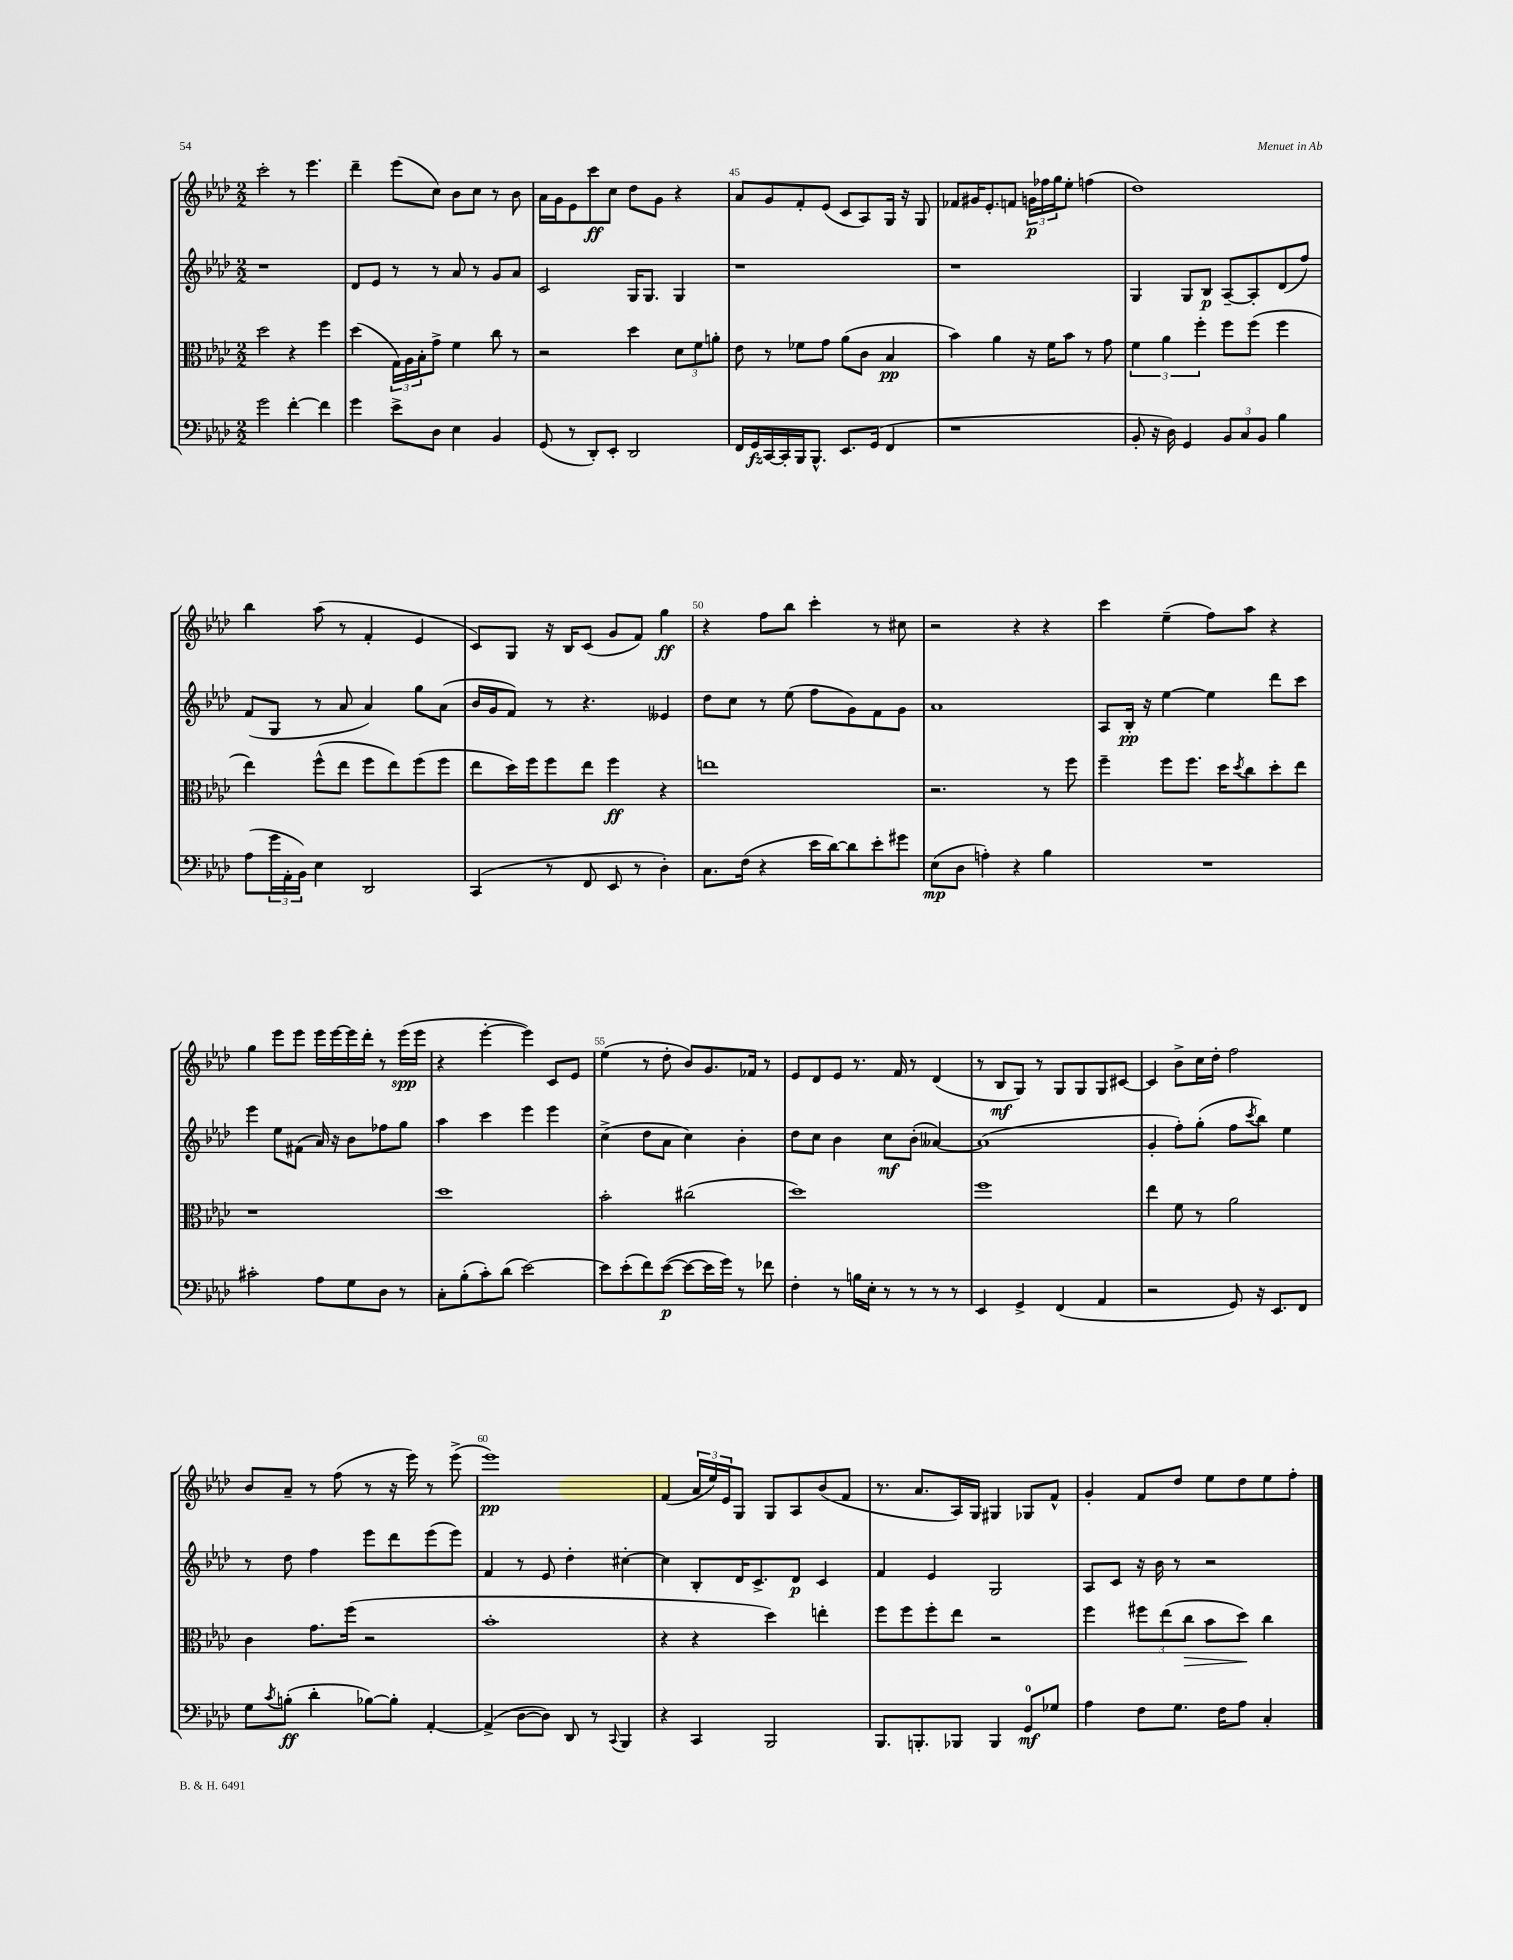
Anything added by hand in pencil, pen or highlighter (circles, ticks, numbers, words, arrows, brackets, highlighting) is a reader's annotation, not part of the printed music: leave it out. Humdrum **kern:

**kern	**dynam	**kern	**dynam	**kern	**dynam	**kern	**dynam
*part4	*part4	*part3	*part3	*part2	*part2	*part1	*part1
*staff4	*staff4	*staff3	*staff3	*staff2	*staff2	*staff1	*staff1
*clefF4	*	*clefC3	*	*clefG2	*	*clefG2	*
*k[b-e-a-d-]	*	*k[b-e-a-d-]	*	*k[b-e-a-d-]	*	*k[b-e-a-d-]	*
*M2/2	*	*M2/2	*	*M2/2	*	*M2/2	*
=42	=42	=42	=42	=42	=42	=42	=42
2g\	.	2dd-\	.	1r	.	2ccc'\	.
[4f'\	.	4r	.	.	.	8r	.
.	.	.	.	.	.	4.eee-\	.
4f\]	.	4ff\	.	.	.	.	.
=43	=43	=43	=43	=43	=43	=43	=43
4g\	.	(4dd-\	.	8d-/L	.	4ddd-~\	.
.	.	.	.	8e-/J	.	.	.
8e-^\L	.	24G\LL)	.	8r	.	(8eee-\L	.
.	.	24A-\	.	.	.	.	.
.	.	24B-'\J	.	.	.	.	.
8D-\J	.	8g^\J	.	8r	.	8cc\J)	.
4E-\	.	4f\	.	8a-/	.	8b-\L	.
.	.	.	.	8r	.	8cc\J	.
4BB-/	.	8cc\	.	8g/L	.	8r	.
.	.	8r	.	8a-/J	.	8b-\	.
=44	=44	=44	=44	=44	=44	=44	=44
(8GG/	.	2r	.	2c/	.	16a-\LL	.
.	.	.	.	.	.	16g\J	.
8r	.	.	.	.	.	8e-\	.
8DD-'/L)	.	.	.	.	.	8ccc\	ff
8EE-'/J	.	.	.	.	.	8cc\J	.
2DD-/	.	4dd-\	.	16G/KL	.	8dd-\L	.
.	.	.	.	8.G/J	.	.	.
.	.	.	.	.	.	8g\J	.
.	.	12d-\L	.	4G/	.	4r	.
.	.	12f\	.	.	.	.	.
.	.	12an'\J	.	.	.	.	.
=45	=45	=45	=45	=45	=45	=45	=45
16FF/LL	.	8e-\	.	1r	.	8a-/L	.
16GG/	fz	.	.	.	.	.	.
[16CC/	.	8r	.	.	.	8g/	.
16CC'/]	.	.	.	.	.	.	.
16BBB-/J	.	8f-X\L	.	.	.	8f'/	.
8.BBB-^^/J	.	.	.	.	.	.	.
.	.	8g\J	.	.	.	(8e-/J	.
8.EE-/L	.	(8a-\L	.	.	.	8c/L	.
.	.	8c\J	.	.	.	8A-/)	.
(16GG/Jk	.	.	.	.	.	.	.
4FF/	.	4B-/	pp	.	.	16G/Jk	.
.	.	.	.	.	.	16r	.
.	.	.	.	.	.	8G/	.
=46	=46	=46	=46	=46	=46	=46	=46
1r	.	4b-\)	.	1r	.	8f-X/L	.
.	.	.	.	.	.	16g#X/K	.
.	.	.	.	.	.	8.e-'/	.
.	.	4a-\	.	.	.	.	.
.	.	.	.	.	.	8fn/J	.
.	.	16r	.	.	.	24gn\LL	p
.	.	.	.	.	.	24ff-X\	.
.	.	16f\KL	.	.	.	.	.
.	.	.	.	.	.	24gg\J	.
.	.	8b-\J	.	.	.	8ee-'\J	.
.	.	8r	.	.	.	(4ffn\	.
.	.	8g\	.	.	.	.	.
=47	=47	=47	=47	=47	=47	=47	=47
8BB-'/	.	6f\	.	4G/	.	1dd-)	.
16r	.	.	.	.	.	.	.
.	.	6a-\	.	.	.	.	.
16D-\)	.	.	.	.	.	.	.
4GG/	.	.	.	8G/L	.	.	.
.	.	6ff'\	.	.	.	.	.
.	.	.	.	8B-/J	p	.	.
12BB-/L	.	8ff\L	.	[8A-~/L	.	.	.
12C/	.	.	.	.	.	.	.
.	.	(8ff\J	.	8A-'/]	.	.	.
12BB-/J	.	.	.	.	.	.	.
4B-\	.	4ff\	.	(8d-/	.	.	.
.	.	.	.	8ff/J)	.	.	.
!!LO:LB:g=z
=48	=48	=48	=48	=48	=48	=48	=48
(8A-\L	.	4ee-\)	.	(8f/L	.	4bb-\	.
24g\L	.	.	.	8G/J	.	.	.
24AA-'\	.	.	.	.	.	.	.
24BB-\JJ)	.	.	.	.	.	.	.
4E-\	.	(8ff^^\L	.	8r	.	(8aa-\	.
.	.	8ee-\J	.	8a-/	.	8r	.
2DD-/	.	8ff\L	.	4a-/)	.	4f'/	.
.	.	8ee-\)	.	.	.	.	.
.	.	(8ff\	.	8gg\L	.	4e-/	.
.	.	8ff\J	.	(8a-\J	.	.	.
=49	=49	=49	=49	=49	=49	=49	=49
(4CC/	.	8ee-\L	.	16b-/LL	.	8c/L)	.
.	.	.	.	16g/J	.	.	.
.	.	16dd-\L)	.	8f/J)	.	8G/J	.
.	.	16ff\J	.	.	.	.	.
8r	.	8ff\	.	8r	.	16r	.
.	.	.	.	.	.	16B-/KL	.
8FF/	.	8ee-\J	.	4.r	.	(8c/J	.
8EE-/	.	4ff\	ff	.	.	8g/L	.
8r	.	.	.	.	.	8f/J)	.
4D-'\)	.	4r	.	4e--X/	.	4gg\	ff
=50	=50	=50	=50	=50	=50	=50	=50
8.C\L	.	1een	.	8dd-\L	.	4r	.
.	.	.	.	8cc\J	.	.	.
(16F\Jk	.	.	.	.	.	.	.
4r	.	.	.	8r	.	8ff\L	.
.	.	.	.	(8ee-\	.	8bb-\J	.
16e-\LL	.	.	.	8ff\L	.	4ccc'\	.
[16d-\J)	.	.	.	.	.	.	.
8d-\]	.	.	.	8g\)	.	.	.
8e-'\	.	.	.	8f\	.	8r	.
8g#X\J	.	.	.	8g\J	.	8cc#X\	.
=51	=51	=51	=51	=51	=51	=51	=51
(8E-\L	mp	2.r	.	1a-	.	2r	.
8D-\J	.	.	.	.	.	.	.
4An'\)	.	.	.	.	.	.	.
4r	.	.	.	.	.	4r	.
4B-\	.	8r	.	.	.	4r	.
.	.	8ff\	.	.	.	.	.
=52	=52	=52	=52	=52	=52	=52	=52
1r	.	4ff~\	.	8A-/L	.	4ccc\	.
.	.	.	.	16B-'/Jk	pp	.	.
.	.	.	.	16r	.	.	.
.	.	8ff\L	.	[4ee-\	.	(4ee-~\	.
.	.	8.ff\J	.	.	.	.	.
.	.	.	.	4ee-\]	.	8ff\L)	.
.	.	16dd-\KL	.	.	.	.	.
.	.	8qdd-/	.	.	.	.	.
.	.	8cc\	.	.	.	8aa-\J	.
.	.	8dd-'\	.	8ddd-\L	.	4r	.
.	.	8ee-\J	.	8ccc\J	.	.	.
!!LO:LB:g=z
=53	=53	=53	=53	=53	=53	=53	=53
2c#X'\	.	1r	.	4eee-\	.	4gg\	.
.	.	.	.	8ee-\L	.	8eee-\L	.
.	.	.	.	(8f#X\J	.	8eee-\J	.
8A-\L	.	.	.	16a-/)	.	16eee-\LL	.
.	.	.	.	16r	.	[16eee-\	.
8G\	.	.	.	8b-\L	.	16eee-\]	.
.	.	.	.	.	.	16ddd-'\JJ	.
8D-\J	.	.	.	8ff-X\	.	8r	.
8r	.	.	.	8gg\J	.	(16eee-\LL	spp
.	.	.	.	.	.	16eee-\JJ	.
=54	=54	=54	=54	=54	=54	=54	=54
8C'\L	.	1dd-	.	4aa-\	.	4r	.
(8B-'\	.	.	.	.	.	.	.
8c'\)	.	.	.	4ccc\	.	[4eee-'\	.
(8d-\J	.	.	.	.	.	.	.
[2e-\)	.	.	.	4eee-\	.	4eee-\])	.
.	.	.	.	4eee-\	.	8c/L	.
.	.	.	.	.	.	8e-/J	.
=55	=55	=55	=55	=55	=55	=55	=55
8e-\L]	.	2b-'\	.	(4cc^\	.	(4ee-\	.
(8e-'\	.	.	.	.	.	.	.
8f\)	.	.	.	8dd-\L	.	8r	.
([8e-\J	p	.	.	8a-\J	.	8dd-'\	.
8e-\L_	.	(2cc#X\	.	4cc\)	.	8b-/L)	.
16e-\L]	.	.	.	.	.	8.g/	.
16g\JJ)	.	.	.	.	.	.	.
8r	.	.	.	4b-'\	.	.	.
.	.	.	.	.	.	16f-X/Jk	.
8f-X\	.	.	.	.	.	8r	.
=56	=56	=56	=56	=56	=56	=56	=56
4F'\	.	1dd-)	.	8dd-\L	.	8e-/L	.
.	.	.	.	8cc\J	.	8d-/	.
8r	.	.	.	4b-\	.	8e-/J	.
16Bn\LL	.	.	.	.	.	8.r	.
16E-'\JJ	.	.	.	.	.	.	.
8r	.	.	.	8cc\L	mf	.	.
.	.	.	.	.	.	16f/	.
8r	.	.	.	(8b-'\J	.	8r	.
8r	.	.	.	[4a--X/)	.	(4d-/	.
8r	.	.	.	.	.	.	.
=57	=57	=57	=57	=57	=57	=57	=57
4EE-/	.	1ff	.	(1a--]	.	8r	.
.	.	.	.	.	.	8B-/L	mf
4GG^/	.	.	.	.	.	8G/J)	.
.	.	.	.	.	.	8r	.
(4FF/	.	.	.	.	.	8G/L	.
.	.	.	.	.	.	8G/	.
4AA-/	.	.	.	.	.	8G/	.
.	.	.	.	.	.	[8c#X/J	.
=58	=58	=58	=58	=58	=58	=58	=58
2r	.	4ee-\	.	4g'/	.	4c#/]	.
.	.	8f\	.	8ff'\L)	.	8b-^\L	.
.	.	8r	.	(8gg'\J	.	16cc\L	.
.	.	.	.	.	.	16dd-'\JJ	.
8GG/)	.	2a-\	.	8ff\L	.	2ff\	.
.	.	.	.	8qccc/	.	.	.
16r	.	.	.	8bb-\J)	.	.	.
8.EE-/L	.	.	.	.	.	.	.
.	.	.	.	4ee-\	.	.	.
8FF/J	.	.	.	.	.	.	.
!!LO:LB:g=z
=59	=59	=59	=59	=59	=59	=59	=59
8G\L	.	4c\	.	8r	.	8b-/L	.
8qc/	.	.	.	.	.	.	.
(8Bn'\J	ff	.	.	8dd-\	.	8a-~/J	.
4d-'\	.	8.g\L	.	4ff\	.	8r	.
.	.	.	.	.	.	(8ff\	.
.	.	(16ff\Jk	.	.	.	.	.
[8B-X\L)	.	2r	.	8eee-\L	.	8r	.
8B-'\J]	.	.	.	8ddd-\	.	16r	.
.	.	.	.	.	.	16eee-\)	.
[4AA-'/	.	.	.	(8eee-\	.	8r	.
.	.	.	.	8eee-\J)	.	(8eee-^\	.
=60	=60	=60	=60	=60	=60	=60	=60
(4AA-^/]	.	1b-'	.	4f/	.	1eee-)	pp
[8D-\L	.	.	.	8r	.	.	.
8D-\J])	.	.	.	8e-/	.	.	.
8DD-/	.	.	.	4dd-'\	.	.	.
8r	.	.	.	.	.	.	.
8qqCC/	.	.	.	.	.	.	.
4BBB-/	.	.	.	[4cc#X'\	.	.	.
=61	=61	=61	=61	=61	=61	=61	=61
4r	.	4r	.	4cc#\]	.	(4f/	.
4CC/	.	4r	.	8B-'/L	.	24a-/LL	.
.	.	.	.	.	.	24ee-/)	.
.	.	.	.	.	.	24e-/J	.
.	.	.	.	16d-/K	.	8G/J	.
.	.	.	.	8.c^/	.	.	.
2BBB-/	.	4dd-\)	.	.	.	8G/L	.
.	.	.	.	8d-/J	p	8A-/	.
.	.	4een'\	.	4c/	.	(8b-/	.
.	.	.	.	.	.	8f/J	.
=62	=62	=62	=62	=62	=62	=62	=62
8.BBB-/L	.	8ff\L	.	4f/	.	8.r	.
.	.	8ff\	.	.	.	.	.
8.BBBn'/	.	.	.	.	.	8.a-/L	.
.	.	8ff'\	.	4e-/	.	.	.
8BBB-X/J	.	8ee-\J	.	.	.	16A-/L)	.
.	.	.	.	.	.	16G/JJ	.
4BBB-/	.	2r	.	2G/	.	4G#X/	.
8GG/L	mf	.	.	.	.	8G-X/L	.
8G-X/J	.	.	.	.	.	8f^^/J	.
=63	=63	=63	=63	=63	=63	=63	=63
4A-\	.	4ff\	.	8A-/L	.	4g'/	.
.	.	.	.	8c/J	.	.	.
8F\L	.	12ff#X\L	.	16r	.	8f/L	.
.	.	.	.	16b-\	.	.	.
.	.	(12ee-\	.	.	.	.	.
8.G\J	.	.	.	8r	.	8dd-/J	.
!	!	!	!LO:HP:b	!	!	!	!
.	.	12cc\J	>	.	.	.	.
.	.	8b-\L	.	2r	.	8ee-\L	.
16F\KL	.	.	.	.	.	.	.
8A-\J	.	8dd-\J)	.	.	.	8dd-\	.
4C'/	.	4cc\	]	.	.	8ee-\	.
.	.	.	.	.	.	8ff'\J	.
==	==	==	==	==	==	==	==
*-	*-	*-	*-	*-	*-	*-	*-
